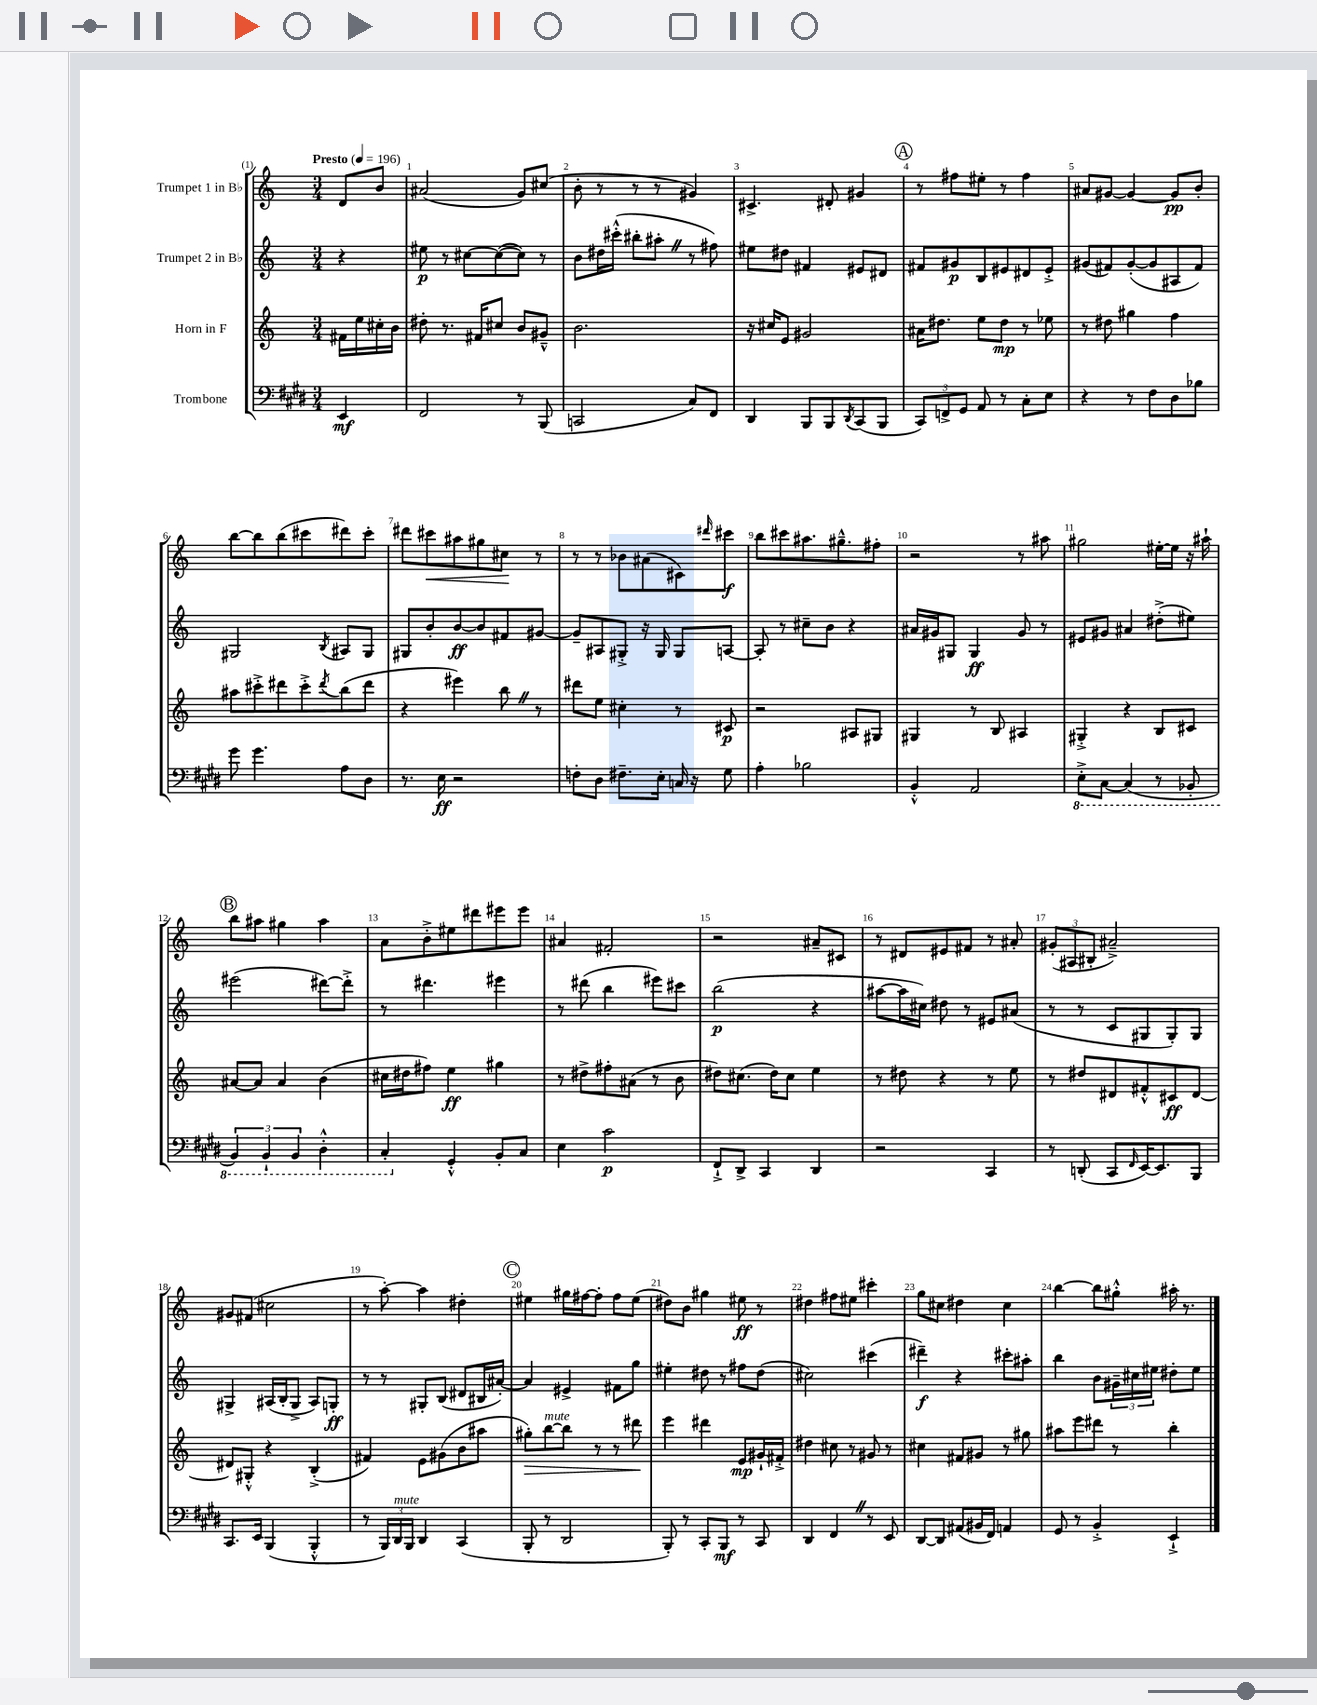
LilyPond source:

<<
\new StaffGroup <<
\new Staff = "s0" \with { instrumentName = "Trumpet 1 in Bb" } {
    \clef treble \key c \major \numericTimeSignature \time 3/4 \partial 4 \tempo "Presto" 4 = 196
    d'8 b'8 |
    ais'2( g'8) cis''8( |
    b'8-. r8 r8 r8 gis'4) |
    cis'4.-> dis'8-. gis'4 |
    \mark \markup { \circle "A" } r8 fis''8 eis''8-. r8 fis''4 |
    ais'8 gis'8~ gis'4~ gis'8\pp b'8-. |
    b''8~ b''8 b''8( cis'''8 dis'''8) cis'''8-. |
    dis'''8 cis'''8\< ais''8 gis''8 cis''8\! r8 |
    r8 r8 bes'8 ais'8( cis'8) \grace { dis'''16 } cis'''8\f |
    b''8 cis'''8 ais''8. gis''8.---^ fis''8-. |
    r2 r8 ais''8 |
    gis''2 eis''16~-. eis''16 r16 ais''16-! |
    \mark \markup { \circle "B" } b''8 ais''8 gis''4 ais''4 |
    a'8 b'8-.-> eis''8 dis'''8 eis'''8 eis'''8 |
    ais'4 fis'2-. |
    r2 ais'8-- cis'8 |
    r8 dis'8 eis'8 fis'8 r8 ais'8-. |
    \tuplet 3/2 { gis'8-.( ais8 bis8-. } ais'2--->) |
    gis'8 fis'8( cis''2 |
    r8 a''8~-.) a''4 dis''4-. |
    \mark \markup { \circle "C" } eis''4 gis''16 fis''16~ fis''8-. fis''8 eis''8( |
    dis''8) b'8 gis''4 eis''8\ff r8 |
    dis''4 fis''8 eis''8 cis'''4-. |
    g''8 cis''8 dis''4 cis''4 |
    b''4~ b''8 gis''8-.-^ ais''16-. r8. \bar "|." |
}
\new Staff = "s1" \with { instrumentName = "Trumpet 2 in Bb" } {
    \clef treble \key c \major \numericTimeSignature \time 3/4 \partial 4
    r4 |
    eis''8\p r8 cis''8~ cis''8~( cis''8) r8 |
    b'8 dis''16 cis'''16-.-^( bis''8-. ais''8-. \once \override BreathingSign.text = \markup { \musicglyph "scripts.caesura.straight" } \breathe r8 fis''8) |
    eis''8 dis''8 fis'4 eis'8 dis'8 |
    \mark \markup { \circle "A" } fis'8 gis'8\p b8 eis'8 dis'8 eis'8-.-> |
    gis'8( fis'8) gis'8~-.( gis'8 ais8 fis'8) |
    gis2 \acciaccatura { b8 } ais8 gis8 |
    gis8 b'8-. b'8~\ff b'8 fis'8 gis'8~ |
    gis'8-- ais8 gis8-.-> r16 gis16 gis8 a8~ |
    a8-. r8 cis''8-- b'8 r4 |
    ais'16 gis'16 gis8 gis4\ff gis'8 r8 |
    eis'8 gis'8 ais'4 dis''8-.->( eis''8) |
    \mark \markup { \circle "B" } eis'''2( dis'''8~) dis'''8-.-> |
    r8 dis'''4. eis'''4 |
    r8 dis'''8( b''4 eis'''8) cis'''8 |
    b''2\p( r4 |
    ais''8~ ais''16 cis''16) dis''8 r8 eis'8 ais'8( |
    r8 r8 c'8 gis8 gis8-.) gis8 |
    gis4-> ais16( b16-. gis8-> ais8) g8-.\ff |
    r8 r8 gis8-. b8( dis'8 bis16 ais'16~-.) |
    \mark \markup { \circle "C" } ais'4 eis'4-> fis'8 g''8 |
    eis''4-. dis''8 r8 fis''8 dis''8( |
    cis''2) cis'''4( |
    dis'''4--\f) r4 cis'''8-. ais''8-. |
    b''4 b'8 \tuplet 3/2 { gis'16-- cis''16 eis''16 } dis''8-. eis''8 \bar "|." |
}
\new Staff = "s2" \with { instrumentName = "Horn in F" } {
    \clef treble \key c \major \numericTimeSignature \time 3/4 \partial 4
    fis'16 e''16 cis''16-. b'16 |
    dis''8-. r8. fis'16 cis''8 b'8 gis'8---^ |
    b'2. |
    r16 cis''16 e'8 gis'2 |
    \mark \markup { \circle "A" } ais'16 dis''8. e''8 dis''8\mp r8 ees''8 |
    r8 dis''8 gis''4 f''4 |
    ais''8 cis'''8-.-> dis'''8 cis'''8-.-> \acciaccatura { dis'''8 } b''8( dis'''8 |
    r4 eis'''4) b''8 \once \override BreathingSign.text = \markup { \musicglyph "scripts.caesura.straight" } \breathe r8 |
    dis'''8 e''8 cis''4-. r8 cis'8\p |
    r2 ais8 gis8 |
    gis4 r8 b8 ais4 |
    gis4-.-> r4 b8 cis'8 |
    \mark \markup { \circle "B" } ais'8~ ais'8 ais'4 b'4( |
    cis''16 dis''16 fis''8) e''4\ff gis''4 |
    r8 dis''8-> fis''8-. ais'8( r8 b'8 |
    dis''8) cis''8.( dis''16) cis''8 e''4 |
    r8 dis''8 r4 r8 e''8 |
    r8 dis''8 dis'8 fis'8-.-^ cis'8\ff dis'8~ |
    dis'8 gis8-.-^ r4 b4-.->( |
    fis'4) e'8 gis'8( b'8 ais''8 |
    \mark \markup { \circle "C" } gis''8-.\>) b''8~^\markup { \italic "mute" } b''8 r8 r8 dis'''8\! |
    e'''4 dis'''4 e'8\mp gis'16-! fis'16-.-> |
    dis''4 cis''8 r8 gis'8 r8 |
    cis''4 fis'8 gis'8 r8 gis''8 |
    ais''8 e'''8 dis'''8 r8 b''4-. \bar "|." |
}
\new Staff = "s3" \with { instrumentName = "Trombone" } {
    \clef bass \key e \major \numericTimeSignature \time 3/4 \partial 4
    e,4\mf |
    fis,2 r8 b,,8( |
    c,2 cis8) fis,8 |
    dis,4 b,,8 b,,8 \acciaccatura { dis,8 } cis,8( b,,8 |
    \mark \markup { \circle "A" } \tuplet 3/2 { cis,8) f,8-> gis,8 } a,8 r8 cis8-. e8 |
    r4 r8 fis8 dis8 bes8 |
    gis'8 gis'4. a8 dis8 |
    r8. e16\ff r2 |
    f8-. dis8 fis8.-- e16-. c16 r16 gis8 |
    a4-. bes2 |
    b,4-.-^ a,2 |
    \ottava #-1 e,8-.-> cis,8~ cis,4( r8 bes,,8-. |
    \mark \markup { \circle "B" } \tuplet 3/2 { b,,4) b,,4-! b,,4 } dis,4-.-^ |
    cis,4-. \ottava #0 gis,4-.-^ b,8-. cis8 |
    e4 cis'2\p |
    fis,8-!-> dis,8-> cis,4 dis,4 |
    r2 cis,4 |
    r8 d,8-.( cis,8 \grace { fis,16 } e,16~) e,8. b,,8 |
    cis,8. e,16 b,,4( b,,4-.-^ |
    r8 \tuplet 3/2 { b,,16) dis,16^\markup { \italic "mute" } b,,16 } dis,4 cis,4( |
    \mark \markup { \circle "C" } b,,8-. r8 dis,2 |
    b,,8-.) r8 cis,8-. b,,8\mf r8 cis,8 |
    dis,4 fis,4 \once \override BreathingSign.text = \markup { \musicglyph "scripts.caesura.straight" } \breathe r8 e,8 |
    dis,8~ dis,8 ais,8( bis,16 fis,16) a,4 |
    gis,8 r8 b,4-.-> e,4-!-> \bar "|." |
}
>>
>>
